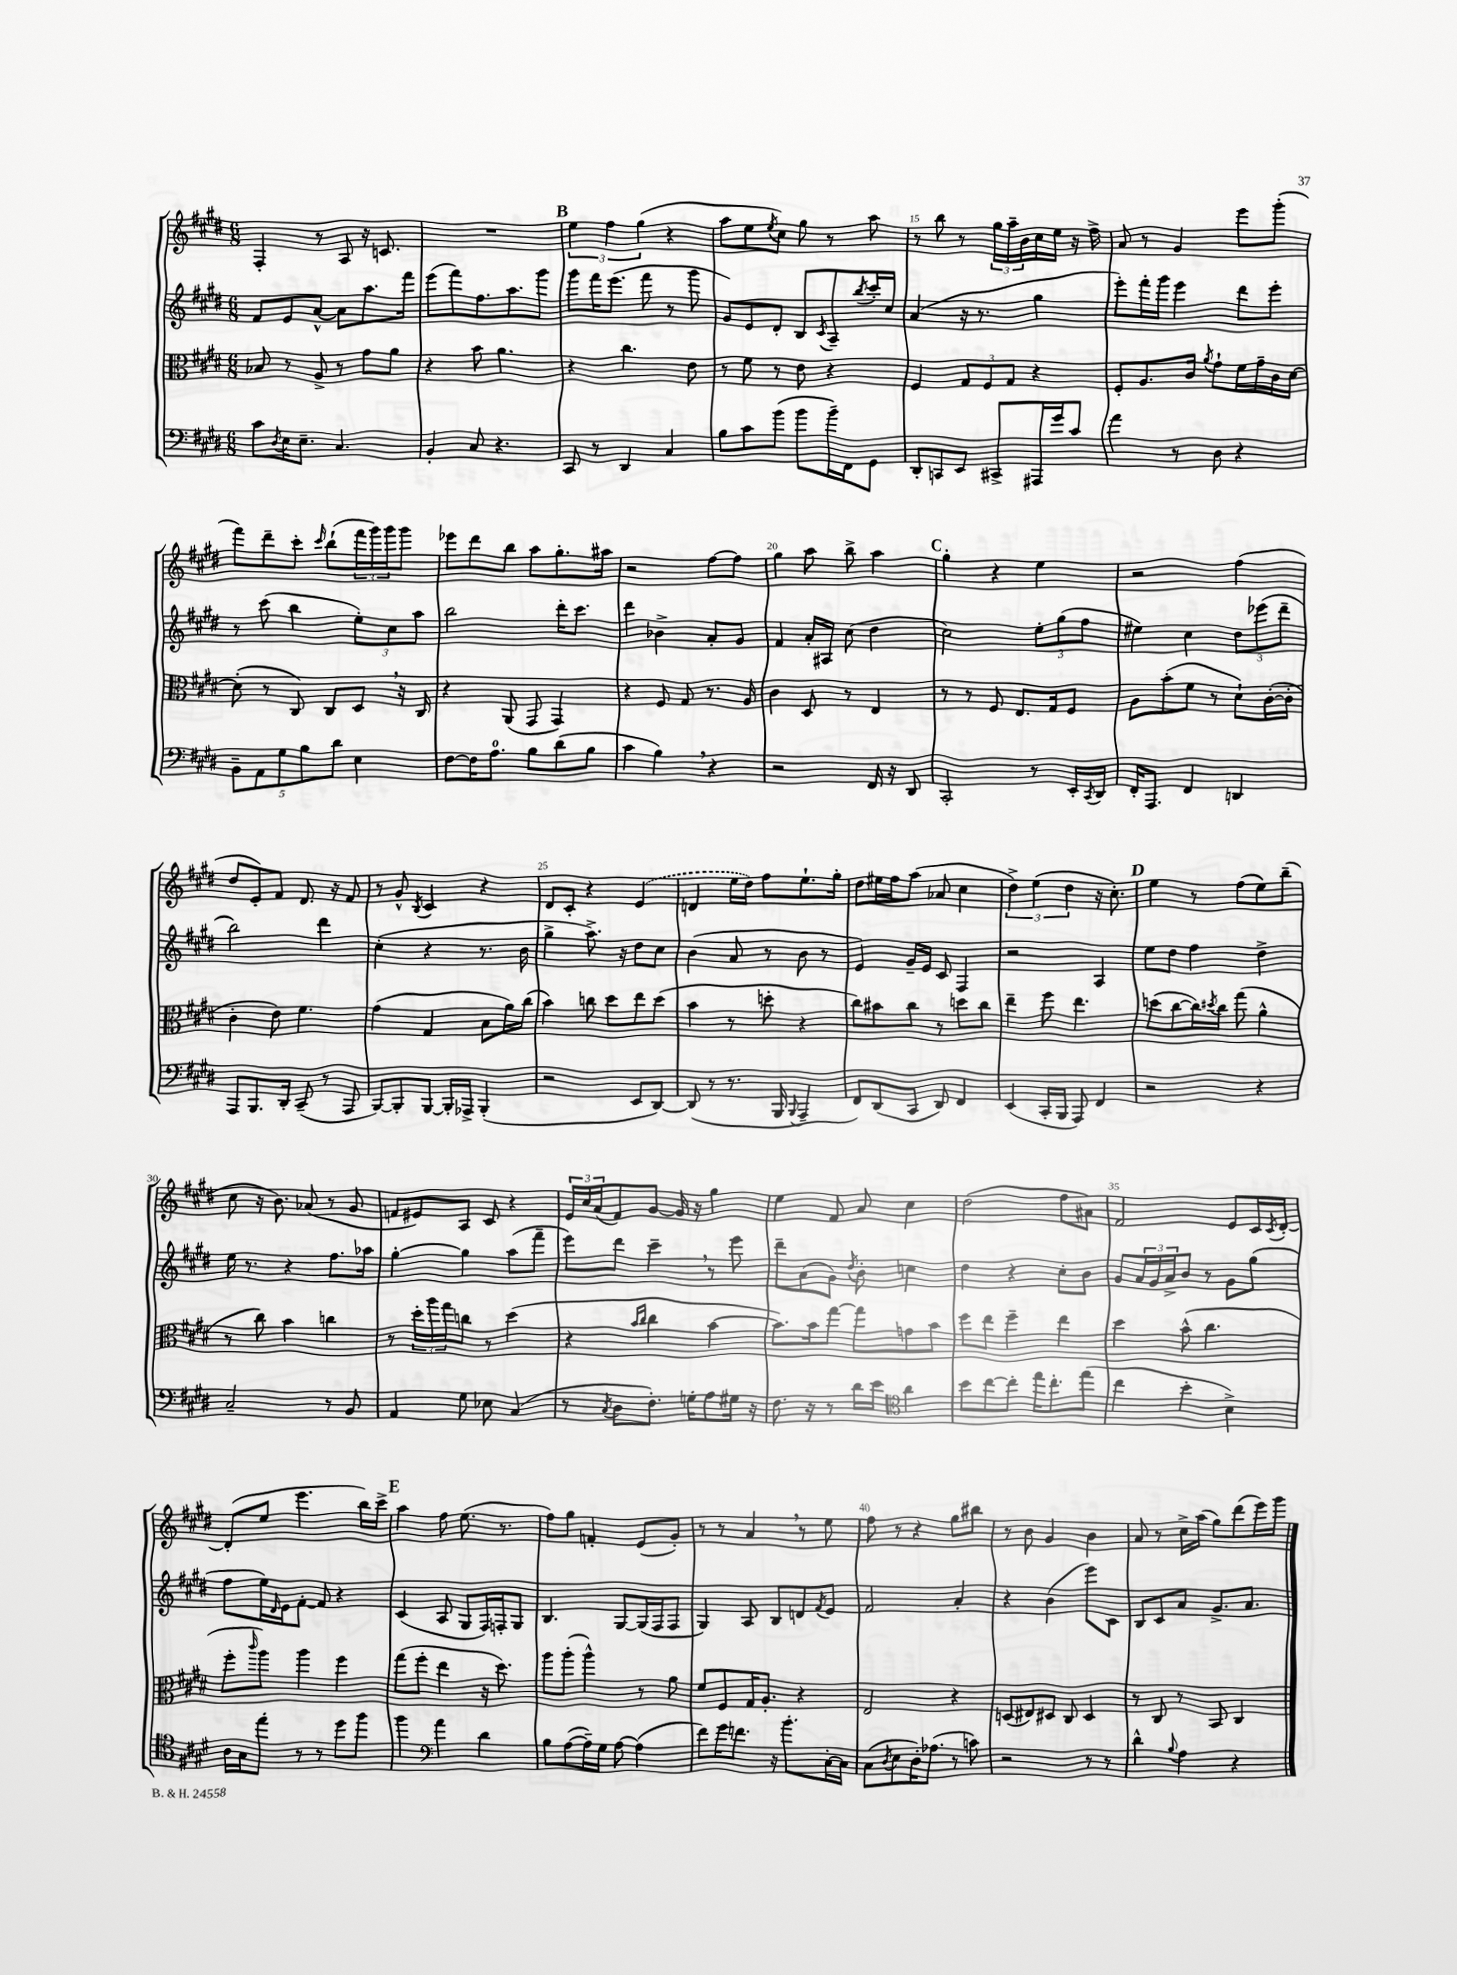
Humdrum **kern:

**kern	**kern	**kern	**kern
*staff4	*staff3	*staff2	*staff1
*clefF4	*clefC3	*clefG2	*clefG2
*k[f#c#g#d#]	*k[f#c#g#d#]	*k[f#c#g#d#]	*k[f#c#g#d#]
*M6/8	*M6/8	*M6/8	*M6/8
8c#\L	8B-/	8f#/L	4F#'/
8qD#/	.	.	.
16E\K	8r	8e/	.
8.E~\J	.	.	.
.	8A^/	[8a^^/J	8r
4.C#/	8r	8a\]L	8A/
.	8g#\L	8.aa\	16r
.	.	.	8.c/
.	8a\J	.	.
.	.	16fff#\Jk	.
=	=	=	=
4BB'/	4r	(8eee\L	2.r
.	.	8fff#\)	.
8C#/	8b\	8.ff#\	.
4.r	4.a\	.	.
.	.	8.aa\	.
.	.	8ggg#\J	.
=	=	=	=
8CC#/	4r	8ggg#\L	6ee\
8r	.	16fff#\K	.
.	.	.	6ff#\
.	.	(8.eee\J	.
4DD#/	4.cc#\	.	.
.	.	.	(6gg#\
.	.	8fff#\	.
4C#/	.	8r	4r
.	8e\	8ggg#\	.
=	=	=	=
8B\L	8r	8g#/L)	8aa\L
8c#\	8f#\	8e/	8ee\
.	.	.	8qee/
(8b\J	8r	8d#'/J	8cc#\J)
8b\L	8e\	8B/L	8gg#\
.	.	8qc#/	.
16b~\L)	4r	8A~/	8r
16FF#\J	.	.	.
.	.	8qbb/	.
8GG#\J	.	16ccc#'/L	8aa\
.	.	16cc#/JJ	.
=	=	=	=
8DD#'/L	4F#/	(4a/	8r
8CC/	.	.	8bb\
8EE/J	12G#/L	16r	8r
.	.	8.r	.
.	12F#/	.	.
8CC#^/L	.	.	24gg#\LL
.	12G#/J	.	24aa~\
.	.	.	24b\
16AAA#/L	4r	4gg#\	16cc#\
16g#/J	.	.	16ee\JJ
8c#/J	.	.	16r
.	.	.	16ff#^\
=	=	=	=
4a\	8F#'/L	8eee'\L)	8a/
.	8.A/	16fff#'\L	8r
.	.	16ggg#\JJ	.
8r	.	4eee\	4g#/
.	16c#/Jk	.	.
.	8qa/	.	.
8D#\	8g#`\L	.	.
4r	16f#\L	8ddd#\L	8eee\L
.	16g#~\	.	.
.	16c#\	8eee'\J	(8ggg#'\J
.	[16d#\JJ	.	.
=	=	=	=
10BB~\L	(8d#'\]	8r	8fff#\L)
10AA\	.	.	.
.	8r	(8ccc#\	8ddd#~\
10G#\	.	.	.
.	8C#/)	4bb\	8ccc#'\J
10B\	.	.	.
.	.	.	16qqccc#/
.	8C#/L	.	(8bb`\L
10d#\J	.	.	.
4E\	8D#/J	12ee'\L)	24fff#\L
.	.	.	24ggg#\)
.	.	12cc#\	24ggg#\J
.	16r	.	8ggg#\J
.	.	12aa\J	.
.	16C#/	.	.
=	=	=	=
[8F#\L	4r	2bb\	8eee-\L
16F#\]K	.	.	8ddd#\
8.A\J	.	.	.
.	(8AA/	.	8bb\J
8B\L	8GG#/	.	8aa\L
(8d#\	4GG#/)	16ddd#'\LK	8.gg#'\
.	.	8.ccc#\J	.
8B\J	.	.	.
.	.	.	16aa#\Jk
=	=	=	=
4c#\	4r	4ddd#\	2r
4B\)	8F#/	4b-^\	.
.	8G#/	.	.
4r	8.r	8a'/L	[8ff#\L
.	.	8g#/J	8ff#\]J
.	16A/	.	.
=	=	=	=
2r	4c#\	4f#/	4gg#\
.	8D#/	16a'/LL	8aa\
.	.	16A#/JJ	.
.	8r	(8cc#\	8bb^\
16FF#/	4E/	4dd#\	4aa\
16r	.	.	.
8DD#/	.	.	.
=	=	=	=
2CC#'/	8r	2cc#\)	4gg#'\
.	8r	.	.
.	8F#/	.	4r
.	8.E/L	.	.
8r	.	12ee'\L	4ee\
.	16G#/k	.	.
.	.	(12gg#\	.
16EE'/LL	8F#/J	.	.
.	.	12ff#\J	.
8qCC#/	.	.	.
16DD#/JJ	.	.	.
=	=	=	=
16FF#'/LK	8A\L	4ee#\)	2r
8.AAA/J	.	.	.
.	(8b'\	.	.
4FF#/	8f#\J	4cc#\	.
.	8r	.	.
4DD/	8d#`\L)	12dd#\L	(4ff#\
.	.	(12eee-\	.
.	([16c#'\L	.	.
.	.	12ddd#~\J	.
.	16c#'\]JJ	.	.
=	=	=	=
8AAA/L	4c#'\	2bb\)	8dd#/L
8.BBB/	.	.	8e'/)
.	8e\)	.	8f#/J
16DD#'/Jk	.	.	.
(8CC#~/	4.f#\	.	8.d#/
8r	.	4ddd#\	.
.	.	.	16r
8AAA/	.	.	8f#/
=	=	=	=
[8BBB/L)	(4g#\	(4cc#'\	8r
8BBB'/]	.	.	8g#^^/
.	.	.	8qB/
[8BBB/J	4G#/	4r	4c#/
16BBB'/]LL	.	.	.
16AAA-^/JJ	.	.	.
(4BBB'/	8B\L	8.r	4r
.	16a\L)	.	.
.	(16cc#\JJ	16b\	.
=	=	=	=
2r	4b\)	4gg#^\	8d#/L
.	.	.	8c#'/J
.	8cc\	8.aa^\)	4r
.	8dd#\L	.	.
.	.	16r	.
8EE/L	8ee\	8dd#\L	(4e/
[8DD#/J)	(8dd#\J	8cc#\J	.
=	=	=	=
(8DD#/]	4b\	(4b\	4d/
8r	.	.	.
8.r	8r	8a/	16ee\LL
.	.	.	16dd#\JJ)
.	8dd'\	8r	8ff#\L
16BBB/	.	.	.
8qqBBB/	.	.	.
4AAA~/	4r	8b\	8.ee`\
.	.	8r	.
.	.	.	16gg#'\Jk
=	=	=	=
8FF#/L)	8cc#\L)	4e/)	8dd#\L
(8DD#/	8b#\	.	16ee#\L
.	.	.	16ff#\J
8CC#/J	8cc#\J	16g#~/LL	(8aa\J
.	.	16e/JJ	.
8DD#/)	8r	8c#/	8a-/
4FF#/	8dd\L	4F#/	4cc#\
.	8cc#\J	.	.
=	=	=	=
(4EE/	4ee~\	2r	6dd#^\)
.	.	.	(6ee\
16CC#'/LL	8ff#\	.	.
16BBB/JJ	.	.	.
.	.	.	6dd#\
8AAA/)	4.ee\	.	.
4FF#/	.	4A/	16r
.	.	.	8.cc#'\)
=	=	=	=
2r	(8dd\L	8ee\L	4ee\
.	[8cc#\	8dd#\J	.
.	16cc#\]L)	4ff#\	8r
.	8qdd#/	.	.
.	16cc#\JJ	.	.
.	(8gg#\	.	(8ff#\L
4r	4a^^\	4dd#^\	8ee\)
.	.	.	(8bb~\J
=	=	=	=
2C#~/	8r	16ee\	8cc#\
.	.	8.r	.
.	8cc#\)	.	16r
.	.	.	8.b\)
.	4b\	4r	.
.	.	.	(8a-/
8r	4cc\	8.ff#\L	8r
8BB/	.	.	8g#/
.	.	16aa-\Jk	.
=	=	=	=
4AA/	8r	[4gg#'\	8f/L
.	24dd#'\LL	.	8e#/)
.	24aa\	.	.
.	24gg#\J	.	.
8G#\	8cc\J	4gg#\]	8A/J
8E-\	8r	.	8c#/
(4C#/	(4dd#\	(8aa\L	4r
.	.	8fff#~\J	.
=	=	=	=
8r	4r	8eee\L)	24e/LL
.	.	.	24cc#/
.	.	.	(24a/J
8qC#/	.	.	.
8D#\L	.	8ddd#\J	8f#/)
.	16qqb/LL	.	.
.	16qqcc#/JJ	.	.
8.F#'\J)	4cc#\	4ccc#~\	[8g#/J
.	.	.	16g#/]
16G'\LK	.	.	16r
8A\	[4b\	8r	4gg#\
16G#\Jk	.	8eee\	.
16r	.	.	.
=	=	=	=
8.F#\	8.b\]L)	8ddd#~\L	4ee\
.	.	(8a\	.
16r	16b\k	.	.
8r	[8gg#\J	8g#\J)	8f#/
.	.	8qdd#/	.
16d#\LL	8gg#\]L	8b'\	8a/
16e\JJ	.	.	.
*clefC4	*	*	*
4a\	8g\	4cc\	4cc#\
.	8b\J	.	.
=	=	=	=
8b\L	8ff#\L	4dd#\	(2dd#\
[8cc#\	8ee\J	.	.
8cc#'\]J	4ff#~\	4r	.
16ee\LK	.	.	.
8.cc#'\	.	.	.
.	4ee\	8cc#'\L	8ff#\L
(8ee\J	.	8b\J	8a#\J)
=	=	=	=
4cc#\	4dd#\	8g#/L	2f#/
.	.	24a/L	.
.	.	24g#/	.
.	.	24a^/J	.
4b'\	(8b^^\	8b/J	.
.	4.cc#\	8r	.
4B^\)	.	8g#\L	8e/L
.	.	(8gg#\J	16c#/L
.	.	.	8qc#/
.	.	.	[16d#'/JJ
=	=	=	=
16A\LL	8ff#'\L	8ff#\L	(8d#'/]L
16G#\J	.	.	.
.	16qqccc#/	.	.
8ee'\J	8aa\J)	16ee\L)	8ee/J
.	.	16qqd#/	.
.	.	16e\J	.
8r	4aa\	[8f#'\J	4.eee\
8r	.	8f#/]	.
8dd#\L	4ff#\	4r	.
8ff#\J	.	.	16bb\LL)
.	.	.	16ccc#^\JJ
=	=	=	=
4ff#\	(8gg#\L	(4c#/	4aa\
.	8ff#'\J	.	.
*clefF4	*	*	*
4a\	4ee\	8A/	8ff#\
.	.	8G#/L	(8.ee\
4d#\	16r	16F#/L)	.
.	8.dd#\)	16F'/J	8.r
.	.	8G#/J	.
=	=	=	=
8B\L	8aa\L	4.B/	8ff#\L)
([8A\	(8aa'\J	.	8gg#\J
16A~\]L)	4aa^^\)	.	4f'/
16G#\JJ	.	.	.
[8A\	.	[8G#/L	.
(4A\]	8r	(16G#/]L	(8e/L
.	.	16F#/J	.
.	8a\	8F#/J	8g#'/J)
=	=	=	=
8f#\L)	8f#/L	4G#/)	8r
16g#\K	8F#/	.	8r
8.f\J	.	.	.
.	16G#/K	8A/	4a/
.	8.A'/J	.	.
16r	.	8B/L	.
8.b'\L	.	.	.
.	4r	8d/	8r
.	.	8qf#/	.
[16C#'\L	.	8e/J	8ee\
16C#\]JJ	.	.	.
=	=	=	=
(8C#\L	2E/	2f#/	8ff#\
8qD#/	.	.	.
8E\	.	.	8r
16D#'\K)	.	.	4r
(8.A-\J	.	.	.
8r	4r	4a'/	8gg#\L
8c\)	.	.	8bb#\J
=	=	=	=
2r	(8D/L	4r	8r
.	8E#/)	.	8b\
.	8D#/J	(4b\	4g#/
.	8C#/	.	.
8r	4D#/	8eee\L)	4b\
8r	.	8c#\J	.
=	=	=	=
4d#^^\	8r	8B/L	8a/
.	8C#/	8c#/	8r
8qqB/	.	.	.
4A\	8r	8a/J	16cc#^\LL
.	.	.	(16aa\JJ
.	8BB/	8.g#^/L	8gg#\L)
4r	4C#/	.	(8ddd#\
.	.	8.a/J	.
.	.	.	16eee\L)
.	.	.	16ggg#\JJ
==	==	==	==
*-	*-	*-	*-
